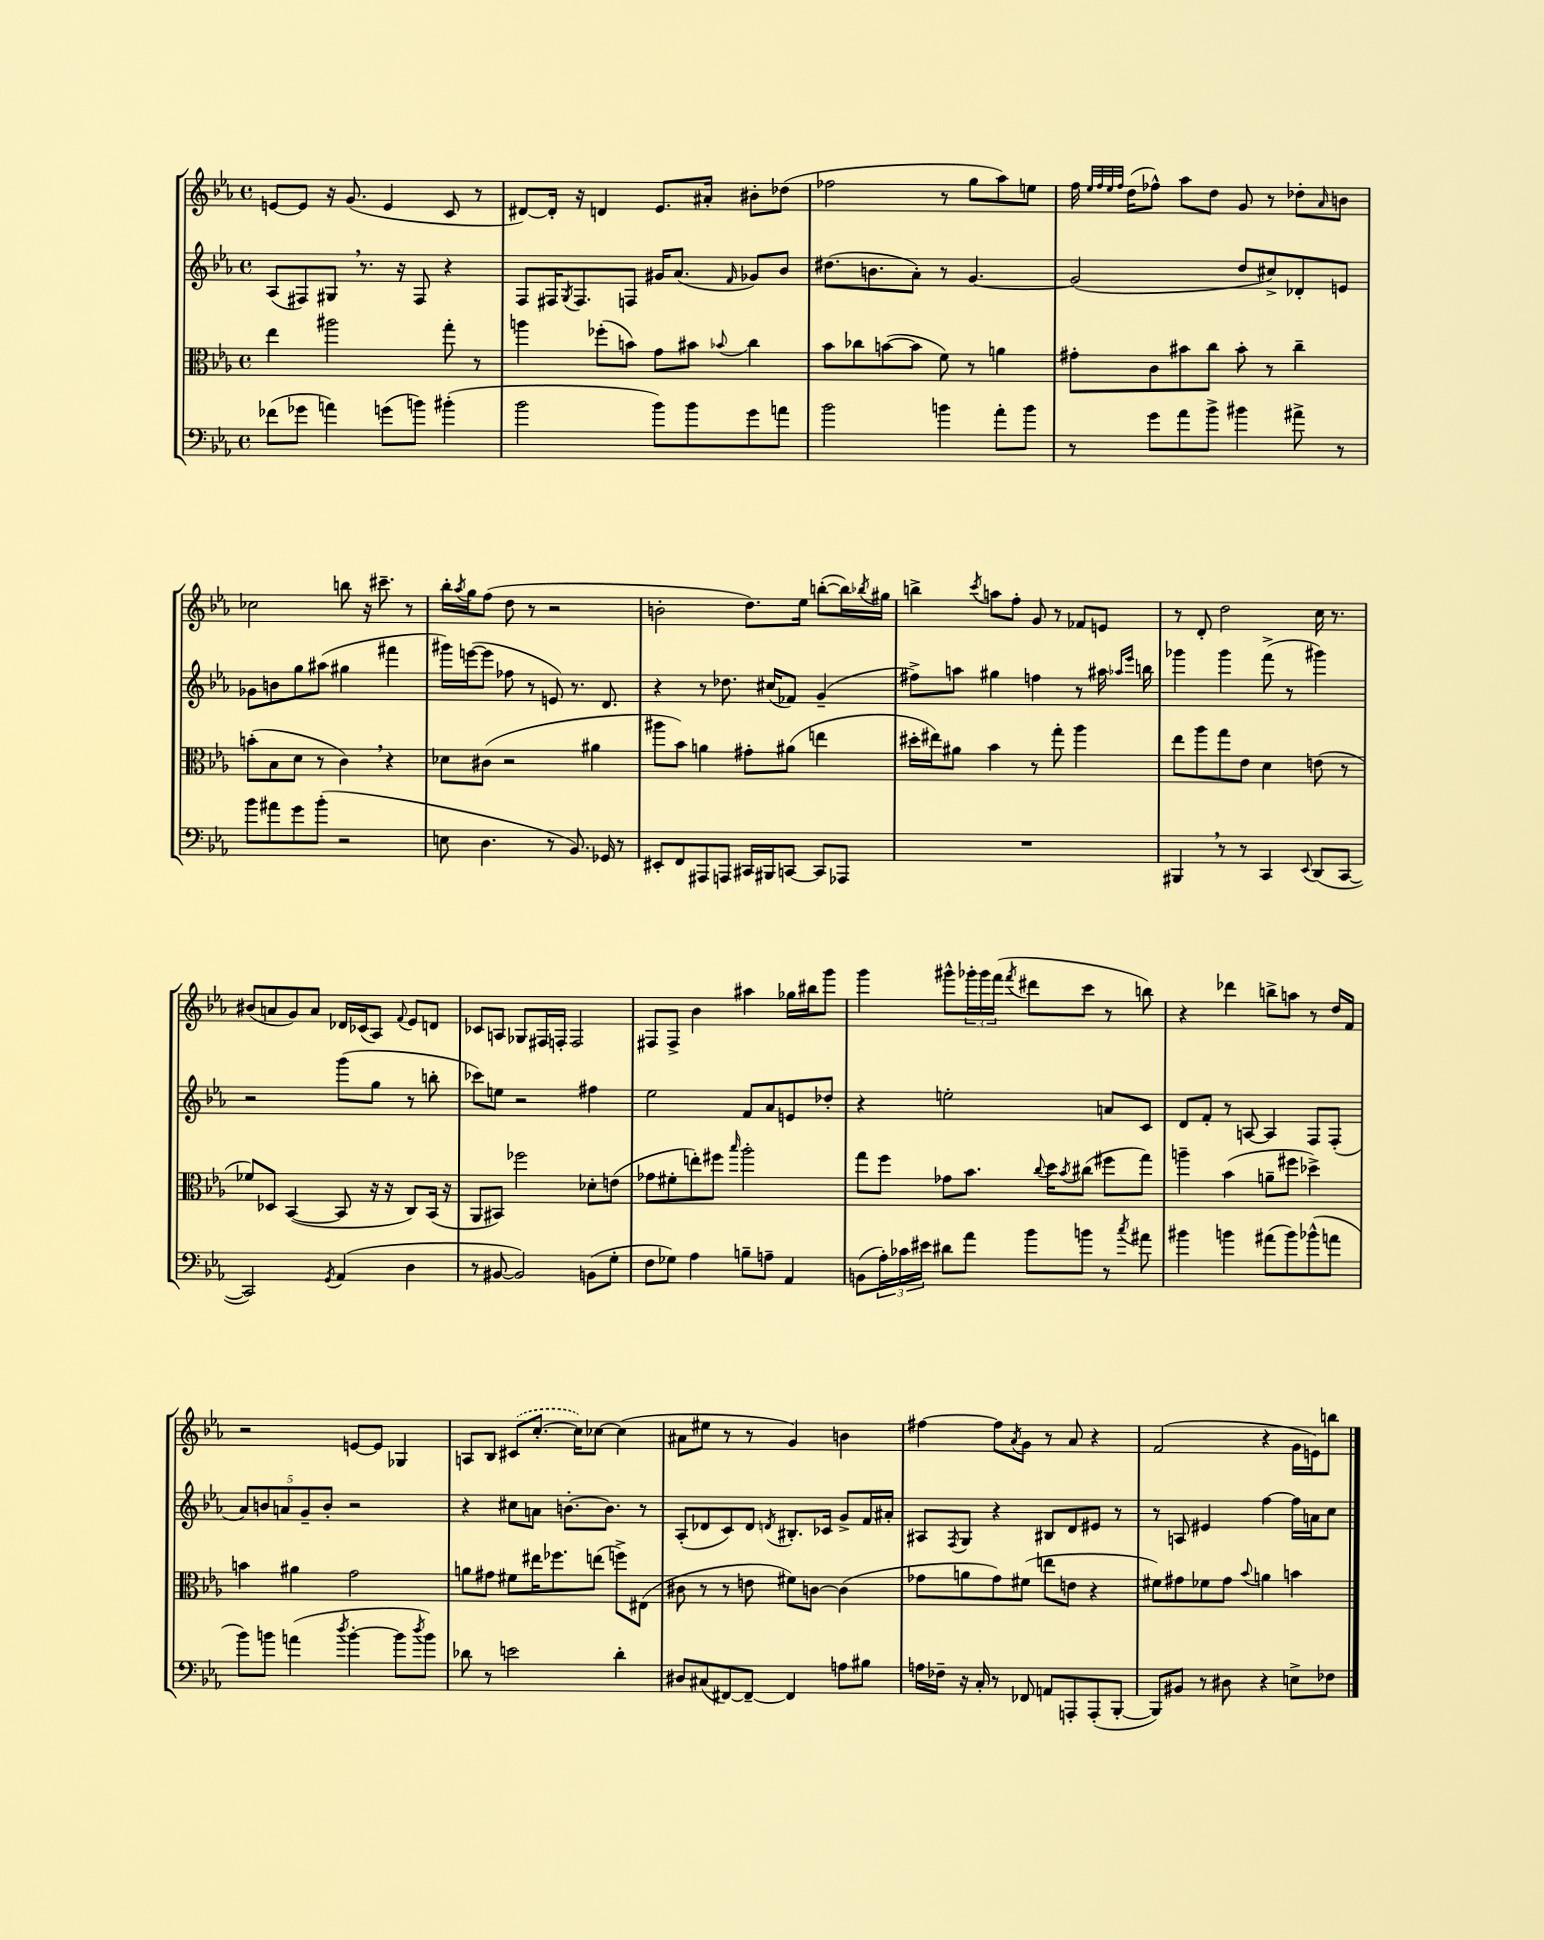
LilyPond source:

<<
\new StaffGroup <<
\new Staff = "s0" {
    \clef treble \key ees \major \defaultTimeSignature \time 4/4
    e'8~ e'8 r16 g'8.( e'4 c'8 r8 |
    dis'8~) dis'16-. r16 d'4 ees'8. ais'16-. bis'8-. des''8( |
    fes''2 r8 g''8 aes''8) e''8 |
    f''16 \grace { ees''32 f''32 ees''32 f''32 } d''16( fes''8-^) aes''8 d''8 g'8 r8 des''8-. \grace { aes'16 } b'8 |
    ces''2 b''8 r16 cis'''8.-- r8 |
    bes''16-. \acciaccatura { aes''8 } g''16 f''8( d''8 r8 r2 |
    b'2-. d''8.) ees''16 b''8~-.( b''16) \acciaccatura { bes''8 } gis''16 |
    b''4-> \acciaccatura { c'''8 } a''8 f''8-. g'8 r8 fes'8 e'8 |
    r8 d'8-. d''2 c''16 r8. |
    bis'8( a'8 g'8) a'8 des'16 ces'16( aes8) \appoggiatura { f'8 } ees'8 d'8 |
    ces'8 a8 ges8 fis16 f16-. f2 |
    fis8 fis8-> bes'4 ais''4 ges''16 bis''16 g'''8 |
    g'''4 gis'''8-^ \tuplet 3/2 { ges'''16-. ges'''16 f'''16( } \acciaccatura { f'''8 } dis'''8 c'''8 r8 b''8) |
    r4 des'''4 b''8-> a''8 r8 d''16 f'16 |
    r2 e'8~ e'8 ges4 |
    a8 bes8 \once \slurDashed cis'8( c''8.~-. c''16) ces''8~ ces''4( |
    ais'8 eis''8 r8 r8 g'4) b'4 |
    fis''4~ fis''8 \acciaccatura { aes'8 } g'8 r8 aes'8 r4 |
    f'2( r4 g'16 e'16) b''8 \bar "|." |
}
\new Staff = "s1" {
    \clef treble \key ees \major \defaultTimeSignature \time 4/4
    aes8( fis8) gis8 \breathe r8. r16 fis8 r4 |
    f8 fis16 \acciaccatura { g8 } fis8. f8 gis'16 aes'8.( \grace { f'16 } ges'8) bes'8 |
    dis''8.( b'8. aes'8-.) r8 g'4.~ |
    g'2( d''8 cis''8->) des'8-. e'8 |
    ges'8 b'8 g''8 ais''8( gis''4 fis'''4 |
    gis'''16) e'''16~( e'''8 fes''8 r8 e'8) r8. d'8. |
    r4 r8 des''8. cis''16( fes'8) g'4--( |
    fis''8->) a''8 gis''4 f''4 r8 ais''16 \grace { aes''16 ees'''16 } b''16 |
    ges'''4 ges'''4 f'''8->( r8 gis'''4) |
    r2 g'''8( g''8 r8 b''8-. |
    ces'''8) e''8 r2 fis''4 |
    ees''2 f'8 aes'8 e'8 des''8-. |
    r4 e''2-. a'8 c'8 |
    d'8 f'8-. r8 a8~ a4 f8 f8-.( |
    \tuplet 5/4 { aes'8) b'8 a'8 g'8-- b'8-. } r2 |
    r4 cis''8 a'8 b'8.~-. b'8. r8 |
    aes8-.( des'8 c'8) des'8 \acciaccatura { d'8 } bis8.-. ces'16 g'8-> f'16 ais'16-. |
    ais8 \acciaccatura { f8 } g8 r4 bis8 d'8 eis'8 r8 |
    r8 a8 eis'4 f''4~ f''16 a'16 c''8 \bar "|." |
}
\new Staff = "s2" {
    \clef alto \key ees \major \defaultTimeSignature \time 4/4
    ees''4 ais''2 g''8-. r8 |
    a''4 fes''8-.( b'8) g'8 bis'8 \appoggiatura { bes'8 } c''4 |
    bes'8 ces''8 b'8~( b'8 f'8) r8 a'4 |
    gis'8-. c'8 bis'8 c''8 bis'8-. r8 c''4-- |
    b'8-.( bes8 d'8 r8 c'4) \breathe r4 |
    des'8 cis'8( r2 ais'4 |
    ais''8 bes'8) a'4 gis'8-. ais'8( e''4 |
    dis''16-. eis''16) ais'8 bes'4 r8 g''8-. aes''4 |
    ees''8 aes''8 g''8 ees'8 d'4 e'8( r8 |
    fes'8) des8 bes,4~( bes,8 r16 r16 c8) bes,16( r16 |
    aes,8 bis,8) fes''2 des'8-. e'8( |
    ges'8 fis'8-. e''8-.) fis''8 \grace { bes''16 } aes''2-. |
    g''8 f''8 ges'8 bes'8. \appoggiatura { c''8 } d''16 \acciaccatura { bes'8 } cis''8( fis''8 g''8) |
    a''4-- bes'4( a'8-- fis''8 des''4->) |
    b'4 ais'4 g'2 |
    a'8 gis'8 fis'8 eis''16 fes''8. e''8( f''8->) eis8( |
    cis'8 r8 r8 e'8 fis'8) c'8~ c'4( |
    ges'8 a'8 ges'8) fis'8( e''8 e'8 r4 |
    fis'8) gis'8 fes'8 gis'8 \appoggiatura { bes'8 } a'4 b'4 \bar "|." |
}
\new Staff = "s3" {
    \clef bass \key ees \major \defaultTimeSignature \time 4/4
    fes'8( ges'8 a'4) g'8( b'8) bis'4-.( |
    bes'2 bes'8) bes'8 g'8 a'8 |
    bes'2 b'4 aes'8-. b'8 |
    r8 g'8 aes'8 bes'8-> bis'4 ais'8-> r8 |
    bes'8 ais'8 g'8 bes'8-.( r2 |
    e8 d4. r8 bes,8.) ges,16 r8 |
    eis,8-. f,8 ais,,8 a,,8 cis,16 bis,,16 c,8~ c,8 aes,,8 |
    R1 |
    bis,,4 \breathe r8 r8 c,4 \appoggiatura { ees,8 } d,8( c,8~ |
    c,2) \acciaccatura { g,8 } aes,4( d4 |
    r8 bis,8~ bis,2) b,8( g8-. |
    f8 ges8) aes4 b8-- a8-- aes,4 |
    b,8( \tuplet 3/2 { aes16-.) ces'16 eis'16 } dis'8 aes'8 bes'8 b'8 r8 \acciaccatura { c''8 } ais'8 |
    bis'4 b'4 ais'8( b'8) bes'8-^( a'8 |
    bes'8) b'8 a'4( \acciaccatura { d''8 } b'4~-. b'8 \acciaccatura { d''8 } b'8) |
    des'8 r8 e'2 des'4-. |
    dis8 cis8( fis,8~) fis,8~-- fis,4 a8 bis8 |
    a16 fes16-- r16 c16-. r8 fes,8 a,8 a,,8-. a,,8-.( bes,,8~-. |
    bes,,8) bis,8 r8 dis8 r4 e8-> fes8 \bar "|." |
}
>>
>>
\layout { \context { \Score \remove "Bar_number_engraver" } }
